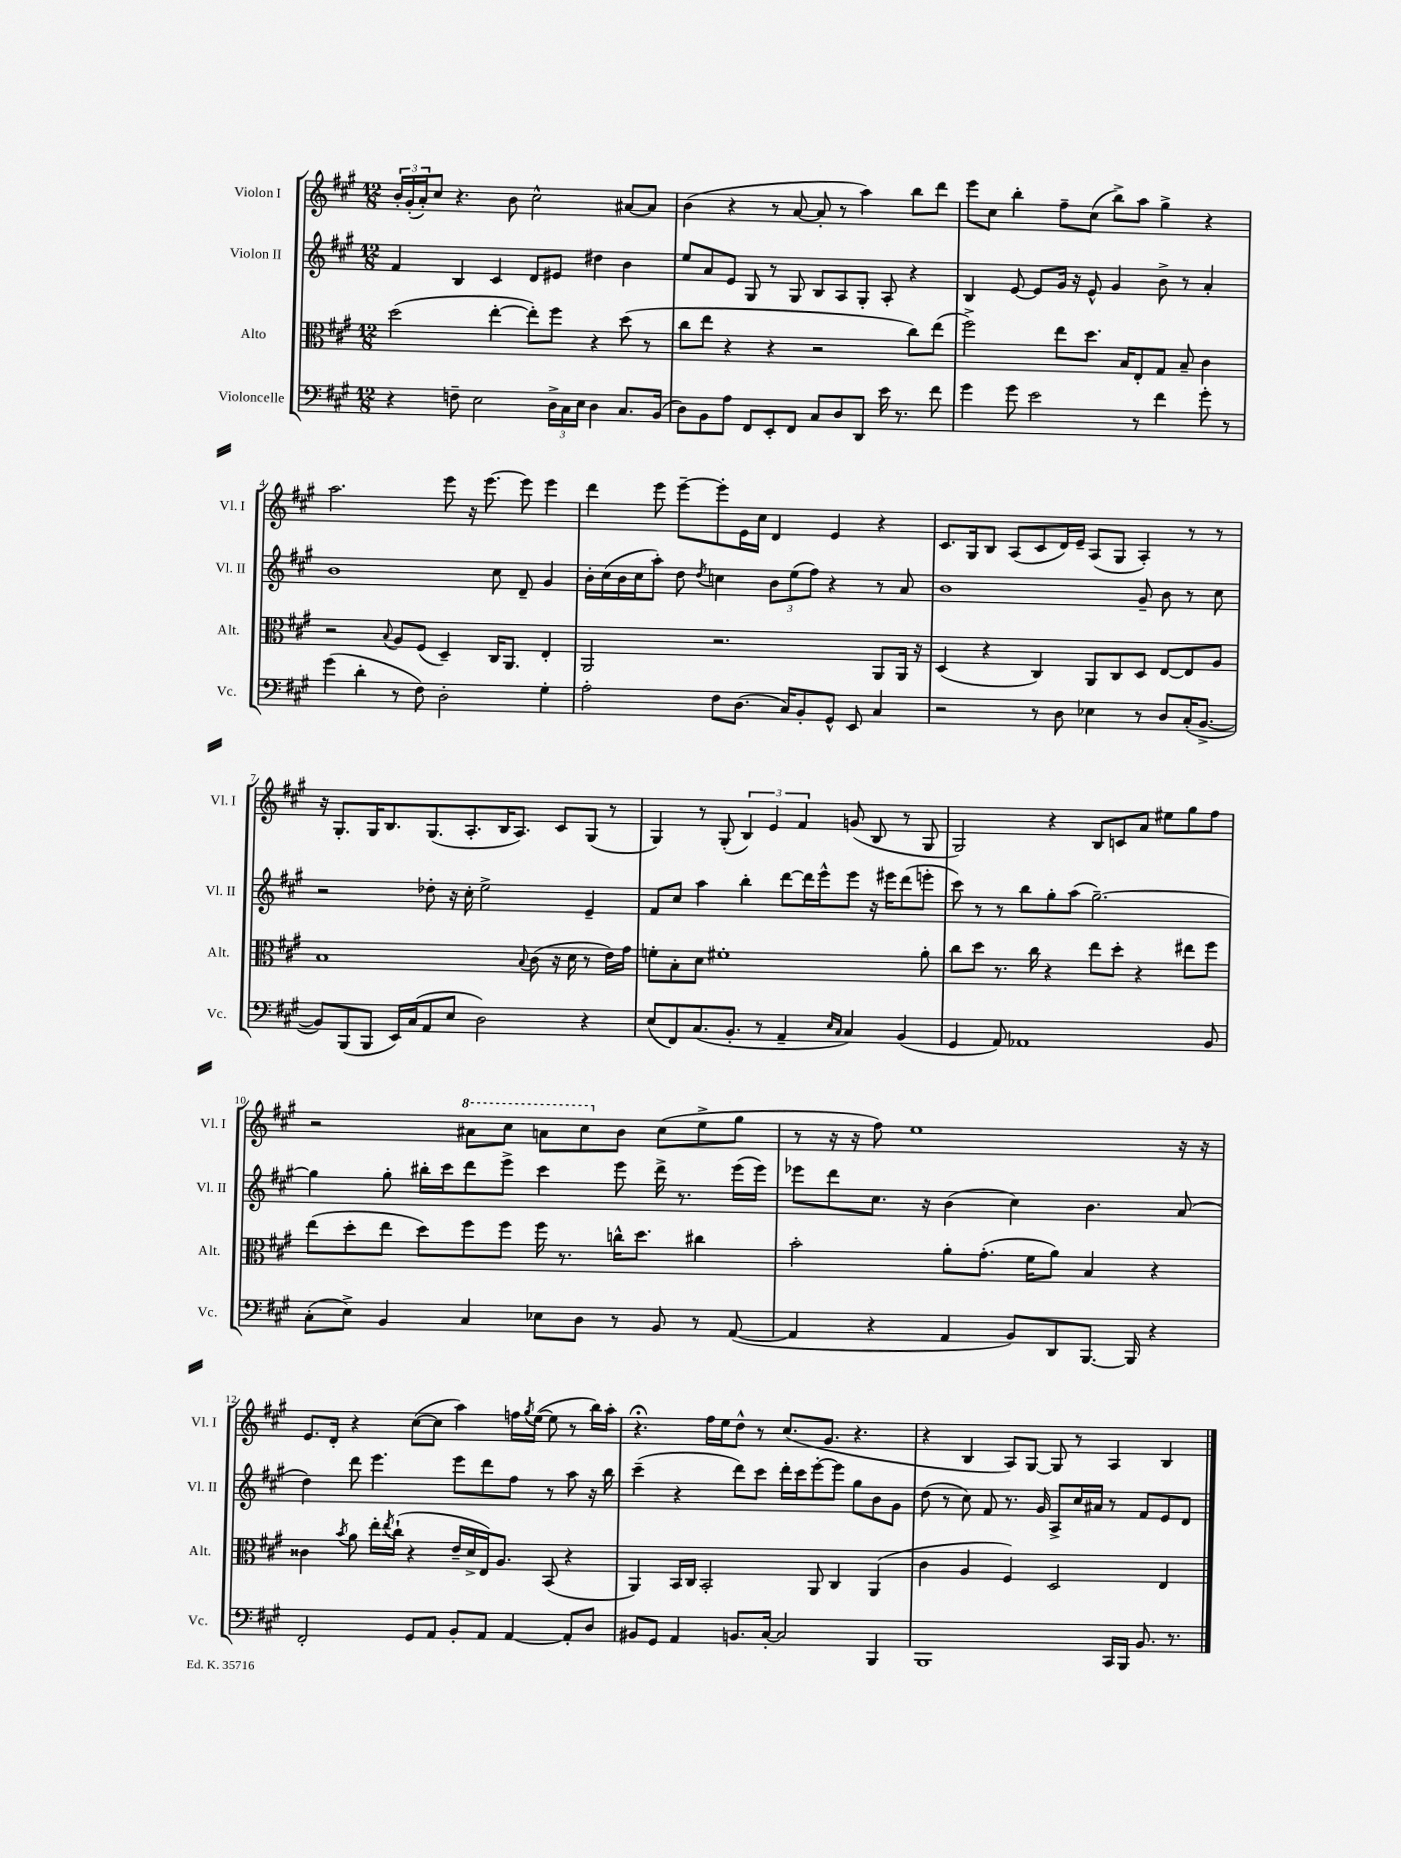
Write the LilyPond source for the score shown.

<<
\new StaffGroup <<
\new Staff = "s0" \with { instrumentName = "Violon I" shortInstrumentName = "Vl. I" } {
    \clef treble \key a \major \numericTimeSignature \time 12/8
    \tuplet 3/2 { b'16-. gis'16-.( a'16-.) } cis''8 r4. b'8 cis''2-^ ais'8~ ais'8 |
    b'4( r4 r8 a'8~ a'8-. r8 a''4) b''8 d'''8 |
    e'''8 cis''8 b''4-. fis''8-- cis''8( b''8->) a''8 gis''4-> r4 |
    a''2. e'''8 r16 e'''8.~ e'''8 e'''4 |
    d'''4 e'''8 e'''8~-- e'''8-. e'16 cis''16 d'4 e'4 r4 |
    cis'8. gis16 b8 a8( cis'8 d'16) e'16-- a8( gis8 a4-.) r8 r8 |
    r16 gis8.-. gis16 b8. gis8.( a8.-. b16 a8.) cis'8 gis8( r8 |
    gis4) r8 gis8-.( \tuplet 3/2 { b4) e'4 fis'4 } g'8( b8 r8 gis8 |
    gis2) r4 b8 c'8 a'8 eis''8 gis''8 fis''8 |
    r2 \ottava #1 ais''8 cis'''8 a''8 cis'''8 \ottava #0 b'8 cis''8( e''8-> gis''8 |
    r8 r16 r16 fis''8) e''1 r16 r16 |
    e'8. d'16-. r4 cis''8~( cis''8 a''4) f''16 \acciaccatura { gis''8 } e''16~( e''8 r8 b''16) a''16-. |
    r4.\fermata fis''16 e''16 d''8-^ r8 cis''8.( gis'8. r4. |
    r4 b4 a8) gis8~ gis8 r8 a4 b4 \bar "|." |
}
\new Staff = "s1" \with { instrumentName = "Violon II" shortInstrumentName = "Vl. II" } {
    \clef treble \key a \major \numericTimeSignature \time 12/8
    fis'4 b4 cis'4 d'8 eis'8 dis''4 b'4 |
    e''8 a'8 e'8 gis8 r8 gis8 b8 a8 gis8-. a8-. r4 |
    b4 e'8~ e'8 gis'16 r16 e'8-^ gis'4 b'8-> r8 a'4-. |
    b'1 cis''8 d'8-- gis'4 |
    b'16-. cis''16( b'16 cis''16 a''8-.) d''8 \acciaccatura { d''8 } c''4 \tuplet 3/2 { b'8 e''8( fis''8) } r4 r8 a'8 |
    b'1 gis'8-- b'8 r8 cis''8 |
    r2 des''8-. r16 cis''16-. e''2-> e'4-- |
    fis'8 cis''8 a''4 b''4-. d'''8~ d'''16 e'''16-^ e'''8 r16 eis'''16 d'''8( e'''8-. |
    cis'''8) r8 r8 b''8 gis''8-. a''8( gis''2.~--) |
    gis''4 gis''8-. bis''16-. cis'''16 d'''8 e'''8-> cis'''4 e'''8 d'''16-> r8. e'''16( e'''16) |
    ees'''8 d'''8 cis''8. r16 b'4( cis''4) b'4. a'8( |
    d''4) d'''8 e'''4. e'''8 d'''8 fis''8 r8 a''8 r16 b''16 |
    cis'''4--( r4 d'''8) cis'''8 d'''16-. cis'''16 e'''8~-. e'''8 gis''8 b'8 gis'8 |
    d''8( r8 cis''8) fis'8 r8. gis'16 a8-> cis''16 ais'16 r8 fis'8 e'8 d'8 \bar "|." |
}
\new Staff = "s2" \with { instrumentName = "Alto" shortInstrumentName = "Alt." } {
    \clef alto \key a \major \numericTimeSignature \time 12/8
    d''2( e''4~-. e''8-.) fis''8 r4 d''8( r8 |
    cis''8 e''8 r4 r4 r2 cis''8) e''8( |
    fis''2->) e''8 d''8. b16 e8-. gis8 b8-- cis'4 |
    r2 \appoggiatura { b8 } a8 fis8( d4--) cis16 a,8. e4-. |
    a,2 r2. a,8 a,16 r16 |
    d4( r4 cis4) a,8 cis8 d8 e8~ e8 a8 |
    b1 \appoggiatura { b8 } cis'8( r16 d'16 r8 e'16) gis'16 |
    f'8-. b8-. d'8 fis'1-. a'8-. |
    cis''8 d''8 r8. cis''16 r4 e''8 d''8-. r4 eis''8 fis''8 |
    e''8( d''8-. e''8 d''8) fis''8 fis''8 fis''16 r8. c''16-^ d''8. cis''4 |
    b'2-. a'8-. gis'8.-.( fis'16 a'8) b4 r4 |
    cisis'4 \acciaccatura { b'8 } a'8 e''16-. \acciaccatura { e''8 } cis''16-!( r4 e'16-- d'16-> e16) a8. b,8( r4 |
    a,4) b,16 cis16 b,2-. a,8 cis4 a,4( |
    cis'4 a4 fis4) d2 e4 \bar "|." |
}
\new Staff = "s3" \with { instrumentName = "Violoncelle" shortInstrumentName = "Vc." } {
    \clef bass \key a \major \numericTimeSignature \time 12/8
    r4 f8-- e2 \tuplet 3/2 { d16-> cis16 e16 } d4 cis8. b,16( |
    d8) b,8 a8 fis,8 e,8-. fis,8 cis8 d8 d,8 e'16 r8. fis'8 |
    gis'4 gis'8 e'2 r8 fis'4 gis'8-. r8 |
    gis'4( d'4-. r8 fis8) d2-. gis4-. |
    a2-. fis8 d8.( cis16) b,8-. gis,8-^ e,8 cis4 |
    r2 r8 d8 ees4 r8 d8 cis16-.( b,8.~-> |
    b,8) b,,8( b,,8 e,16) cis16( a,8 e8 d2) r4 |
    e8( fis,8) cis8.( b,8.-. r8 a,4-- \grace { e16 cis16 } cis4) b,4( |
    gis,4 a,8) aes,1 b,8 |
    cis8-.( e8->) b,4 cis4 ees8 d8 r8 b,8 r8 a,8~( |
    a,4 r4 a,4 b,8) d,8 b,,8.~ b,,16 r4 |
    fis,2-. gis,8 a,8 b,8-. a,8 a,4~ a,8-. d8 |
    bis,8 gis,8 a,4 b,8. cis16~-. cis2 b,,4 |
    b,,1 cis,16 b,,16 b,8. r8. \bar "|." |
}
>>
>>
